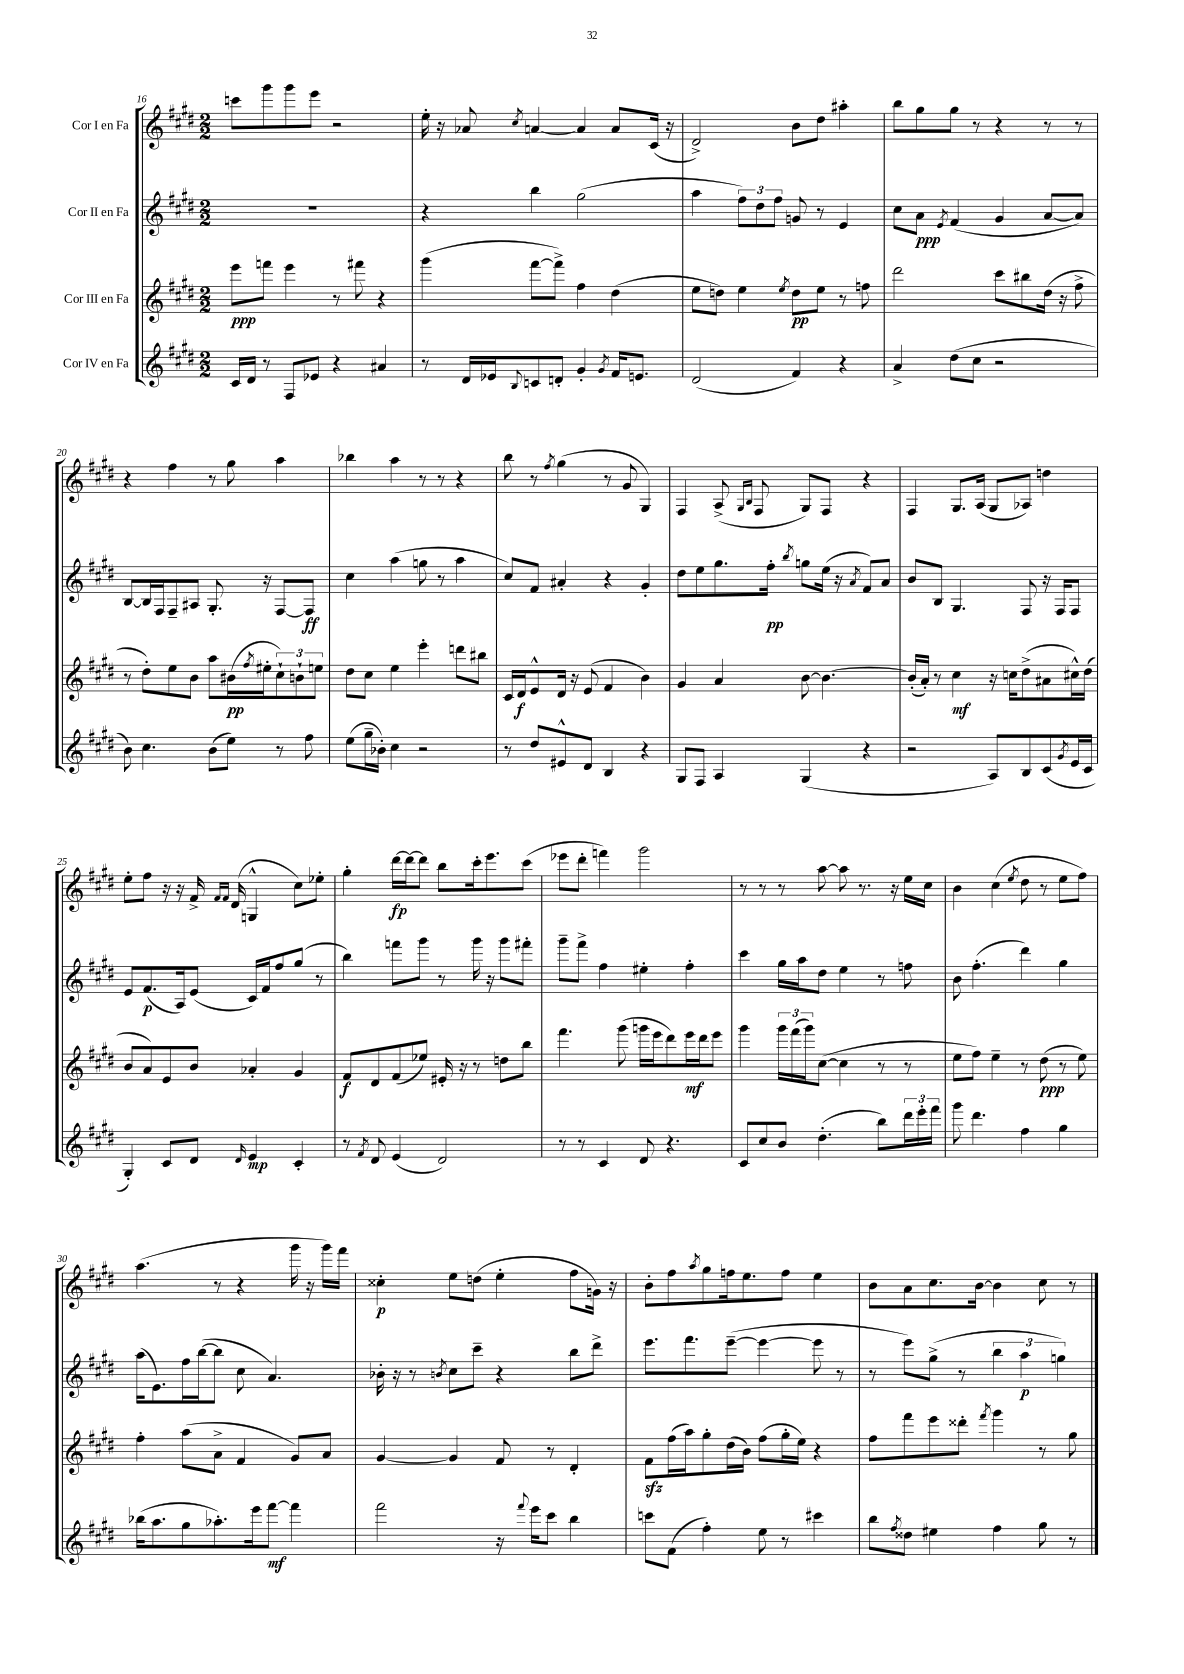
<<
\new StaffGroup <<
\new Staff = "s0" \with { instrumentName = "Cor I en Fa" } {
    \clef treble \key e \major \numericTimeSignature \time 2/2
    c'''8 gis'''8 gis'''8 e'''8 r2 |
    e''16-. r16 aes'8 \acciaccatura { cis''8 } a'4~ a'4 a'8 cis'16( r16 |
    dis'2->) b'8 dis''8 ais''4-. |
    b''8 gis''8 gis''8 r8 r4 r8 r8 |
    r4 fis''4 r8 gis''8 a''4 |
    bes''4 a''4 r8 r8 r4 |
    b''8 r8 \acciaccatura { fis''8 } gis''4( r8 gis'8 gis4) |
    fis4 a8->( \grace { gis16 b16 } fis8 gis8) fis8 r4 |
    fis4 gis8. a16( gis8 aes8) d''4 |
    e''8-. fis''8 r16 r16 fis'16-> \grace { fis'16 fis'16 } dis'16( g4-^ cis''8) ees''8-. |
    gis''4-. dis'''16~\fp dis'''16~ dis'''8 b''8 cis'''16-. e'''8. cis'''8( |
    ees'''8 dis'''8-. f'''4) gis'''2 |
    r8 r8 r8 a''8~ a''8 r8. r16 e''16 cis''16 |
    b'4 cis''4( \acciaccatura { e''8 } dis''8 r8 e''8 fis''8) |
    a''4.( r8 r4 gis'''16 r16 gis'''16) fis'''16 |
    cisis''4-.\p e''8 d''8( e''4-. fis''8 g'16) r16 |
    b'8-. fis''8 \acciaccatura { a''8 } gis''8 f''16 e''8. f''8 e''4 |
    b'8 a'8 cis''8. b'16~ b'4 cis''8 r8 \bar "|." |
}
\new Staff = "s1" \with { instrumentName = "Cor II en Fa" } {
    \clef treble \key e \major \numericTimeSignature \time 2/2
    R1 |
    r4 b''4 gis''2( |
    a''4 \tuplet 3/2 { fis''8) dis''8 fis''8 } g'8 r8 e'4 |
    cis''8 a'8\ppp \acciaccatura { e'8 } fis'4( gis'4 a'8~ a'8) |
    b8~ b16 fis16 fis8-- ais8 gis8.-. r16 fis8~ fis8\ff |
    cis''4 a''4( g''8 r8 a''4 |
    cis''8) fis'8 ais'4-. r4 gis'4-. |
    dis''8 e''8 gis''8. fis''16-.\pp \acciaccatura { b''8 } g''8 e''16( r16 \acciaccatura { a'8 } fis'8) a'8 |
    b'8 b8 gis4. fis8 r16 fis16 fis8 |
    e'8 fis'8.\p( a16) e'8( cis'16) fis'16 fis''8 gis''8( r8 |
    b''4) f'''8 gis'''8 r8 gis'''16 r16 gis'''8 fis'''8-. |
    gis'''8-- fis'''8-> fis''4 eis''4-. fis''4-. |
    cis'''4 gis''16 a''16 dis''8 e''4 r8 f''8 |
    b'8 fis''4.-.( dis'''4) gis''4 |
    a''16( e'8.) fis''16 b''16~( b''8 cis''8 a'4.) |
    bes'16-. r16 r8 \acciaccatura { b'8 } cis''8 cis'''8-- r4 b''8 dis'''8-> |
    e'''8. fis'''8. e'''8~--( e'''4~ e'''8 r8 |
    r8 e'''8) gis''8->( r8 \tuplet 3/2 { b''4 a''4\p g''4) } \bar "|." |
}
\new Staff = "s2" \with { instrumentName = "Cor III en Fa" } {
    \clef treble \key e \major \numericTimeSignature \time 2/2
    e'''8\ppp f'''8 e'''4 r8 fis'''8 r4 |
    gis'''4( fis'''8~ fis'''8->) fis''4 dis''4( |
    e''8 d''8) e''4 \acciaccatura { e''8 } d''8\pp e''8 r8 f''8 |
    dis'''2 cis'''8 bis''8 dis''16( r16 fis''8-> |
    r8 dis''8-.) e''8 b'8 a''8 bis'16\pp( \acciaccatura { fis''8 } eis''16-. \tuplet 3/2 { cis''8-!) b'8-! e''8 } |
    dis''8 cis''8 e''4 e'''4-. d'''8 bis''8 |
    cis'16 dis'16\f e'8-^ dis'16 r16 e'8( fis'4 b'4) |
    gis'4 a'4 b'8~ b'4.~ |
    b'16-.( a'16-.) r8 cis''4\mf r16 c''16 dis''8->( ais'8 cis''16-^) dis''16( |
    b'8 a'8) e'8 b'8 aes'4-. gis'4 |
    fis'8\f dis'8 fis'8( ees''8) eis'16-. r16 r8 d''8 b''8 |
    fis'''4. gis'''8( g'''16 e'''16 dis'''8) e'''16\mf dis'''16 e'''8 |
    gis'''4 \tuplet 3/2 { gis'''16 fis'''16( gis'''16) } cis''8~( cis''4 r8 r8 |
    e''8 fis''8) e''4-- r8 dis''8\ppp( r8 e''8) |
    fis''4-. a''8( a'8-> fis'4 gis'8) a'8 |
    gis'4~ gis'4 fis'8 r8 dis'4-. |
    fis'8\sfz fis''16( a''16) gis''8-. dis''16( b'16) fis''8( gis''16-. e''16) r4 |
    fis''8 fis'''8 e'''8 disis'''8-. \acciaccatura { fis'''8 } gis'''4 r8 gis''8 \bar "|." |
}
\new Staff = "s3" \with { instrumentName = "Cor IV en Fa" } {
    \clef treble \key e \major \numericTimeSignature \time 2/2
    cis'16 dis'16 r8 fis8 ees'8 r4 ais'4 |
    r8 dis'16 ees'16 \appoggiatura { b8 } c'8 d'8-. gis'4-. \acciaccatura { gis'8 } fis'16 e'8. |
    dis'2( fis'4) r4 |
    a'4-> dis''8( cis''8 r2 |
    b'8) cis''4. b'8( e''8) r8 fis''8 |
    e''8( gis''16-- bes'16-.) cis''4 r2 |
    r8 dis''8 eis'8-^ dis'8 b4 r4 |
    gis8 fis8 a4 gis4( r4 |
    r2 a8) b8 cis'8( \acciaccatura { gis'8 } e'16 cis'16 |
    gis4-.) cis'8 dis'8 \grace { dis'16 } e'4\mp cis'4-. |
    r8 \acciaccatura { fis'8 } dis'8 e'4( dis'2) |
    r8 r8 cis'4 dis'8 r4. |
    cis'8 cis''8 b'8 dis''4.-.( b''8) \tuplet 3/2 { dis'''16 e'''16-. fis'''16 } |
    gis'''8 dis'''4. fis''4 gis''4 |
    bes''16( a''8. gis''8 aes''8.-.) e'''16 fis'''8~\mf fis'''4 |
    fis'''2 r16 \appoggiatura { fis'''8 } e'''16 cis'''8 b''4 |
    c'''8 fis'8( fis''4-.) e''8 r8 cis'''4 |
    b''8 \acciaccatura { fis''8 } disis''8 eis''4 fis''4 gis''8 r8 \bar "|." |
}
>>
>>
\layout { \context { \Score currentBarNumber = #16 } }
